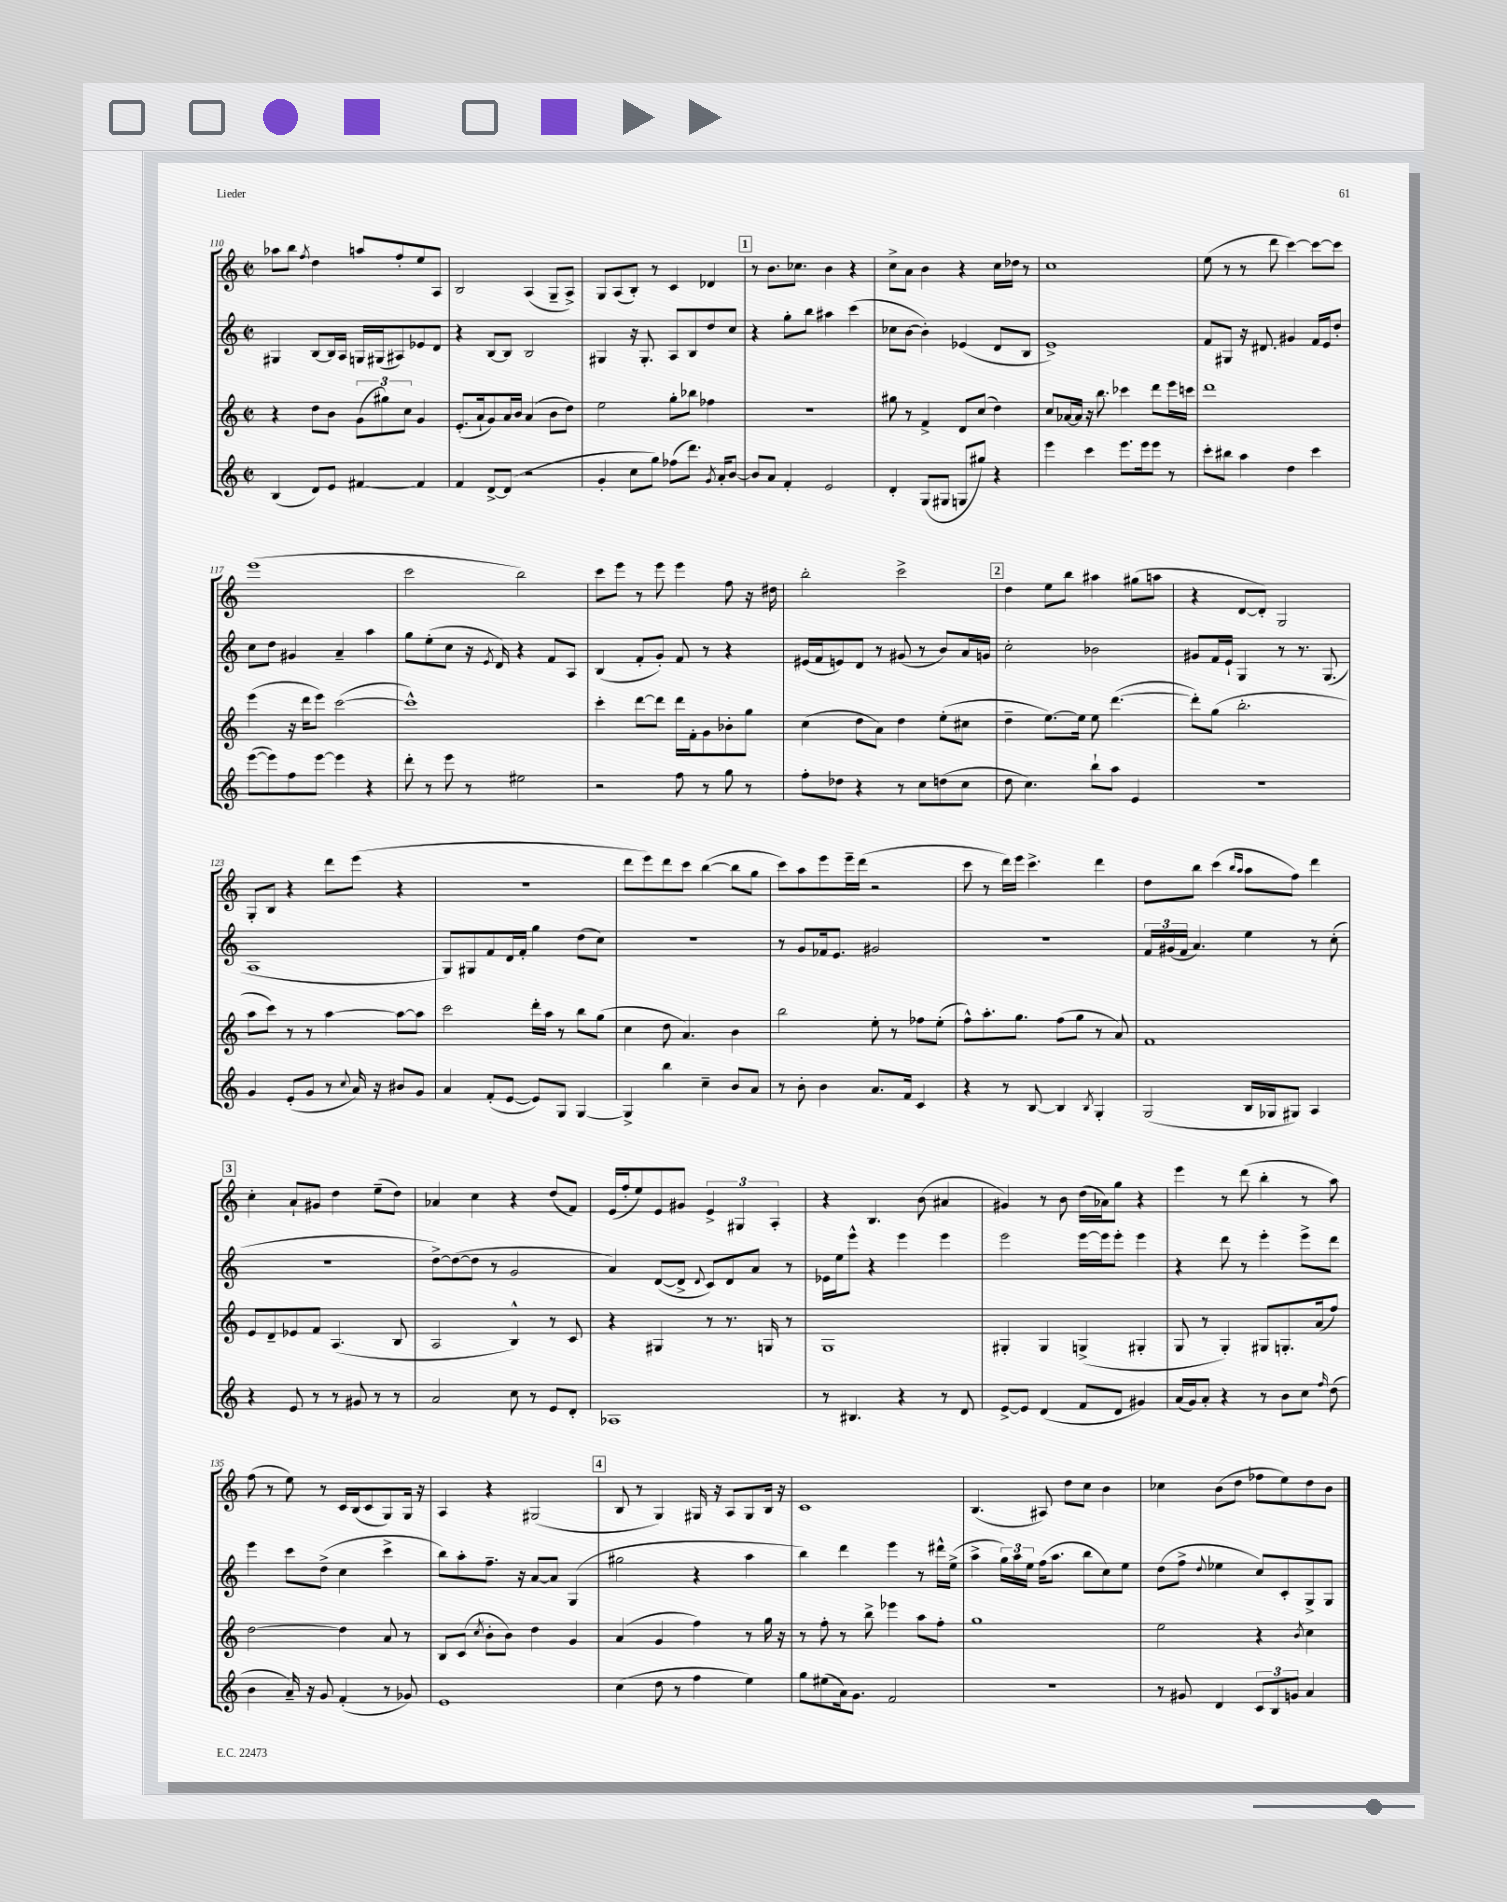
<<
\new StaffGroup <<
\new Staff = "s0" {
    \clef treble \key c \major \defaultTimeSignature \time 2/2
    \autoBeamOff aes''8[ b''8] \acciaccatura { f''8 } d''4 a''8[ f''8-. e''8 a8] |
    b2 a4( g8[-- a8]->) |
    g8[ a8( b8]-.) r8 c'4 des'4 |
    \mark \markup { \box "1" } r8 b'8.[ ces''8.] b'4 r4 |
    c''8[-> a'8] b'4 r4 c''16[ des''16] r8 |
    c''1 |
    e''8( r8 r8 d'''8 c'''4~) c'''8[~ c'''8] |
    e'''1( |
    c'''2 b''2) |
    c'''8[ e'''8] r8 e'''8 e'''4 f''8 r16 dis''16 |
    b''2-. c'''2-> |
    \mark \markup { \box "2" } d''4 e''8[ b''8] ais''4 gis''8[( a''8] |
    r4 d'8[~ d'8]-.) g2 |
    g8[-. b8] r4 d'''8[ e'''8]( r4 |
    R1 |
    d'''8[ e'''8) d'''8 c'''8] b''4~( b''8[ g''8] |
    c'''8[) a''8 e'''8 e'''16-- d'''16]( r2 |
    c'''8 r8 d'''16[) e'''16] c'''4.-> d'''4 |
    d''8[ b''8] c'''4( \grace { b''16[ a''16] } a''8[ f''8]) d'''4 |
    \mark \markup { \box "3" } c''4-. a'8[-! gis'8] d''4 e''8[--( d''8]) |
    aes'4 c''4 r4 d''8[( f'8]) |
    e'16[( f''16-. e''8) e'8 gis'8] \tuplet 3/2 { e'4-> gis4 a4-. } |
    r4 b4. b'8( ais'4 |
    gis'4) r8 b'8 d''16[( aes'16) g''8] r4 |
    e'''4 r8 d'''8( b''4-. r8 a''8) |
    f''8( r8 e''8) r8 c'16[ b16( c'8 g8) g16] r16 |
    a4 r4 gis2( |
    \mark \markup { \box "4" } b8 r8 g4) gis16 r16 a8[ gis8 b16] r16 |
    c'1 |
    b4.( ais8) d''8[ c''8] b'4 |
    ces''4 b'8[( d''8] fes''8[ e''8) d''8 b'8] \bar "|." |
}
\new Staff = "s1" {
    \clef treble \key c \major \defaultTimeSignature \time 2/2
    \autoBeamOff gis4 b8[~ b16 a16] g16[ gis16( ais8) ees'8 d'8] |
    r4 b8[~ b8] b2 |
    gis4 r16 gis8.-. a8[ b8 d''8 c''8] |
    \mark \markup { \box "1" } r4 g''8[-. b''8] ais''4 c'''4( |
    ces''8[ b'8]~ b'4-.) ees'4( d'8[ b8] |
    e'1->) |
    f'8[ gis8] r16 dis'8. gis'4 f'16[ e'16 d''8]-. |
    c''8[ d''8] gis'4 a'4-- a''4 |
    g''8[ e''8-.( c''8] r16 \acciaccatura { e'8 } d'16) r4 f'8[ a8] |
    b4( f'8[-. g'8]-.) f'8 r8 r4 |
    eis'16[( f'16 e'8) d'8] r8 gis'8( r8 b'8[) a'16 g'16] |
    \mark \markup { \box "2" } c''2-. bes'2 |
    gis'8[ f'16 e'16]-! g4 r8 r8. g8.( |
    a1 |
    g8[) gis8 f'8 d'16 f'16]-. g''4 d''8[( c''8]) |
    R1 |
    r8 g'8[ fes'16 e'8.] gis'2 |
    R1 |
    \tuplet 3/2 { f'16[ gis'16( f'16] } a'4.) e''4 r8 c''8-.( |
    \mark \markup { \box "3" } R1 |
    d''8[~->) d''8~( d''8] r8 g'2 |
    a'4) d'8[~( d'8]-> \appoggiatura { d'8 } c'8[) d'8 a'8] r8 |
    ees'16[ e''16 e'''8]-^ r4 e'''4 e'''4 |
    e'''2 e'''16[~ e'''16 e'''8]-. e'''4 |
    r4 d'''8 r8 e'''4-. e'''8[-> d'''8] |
    e'''4 c'''8[ d''8]->( c''4 c'''4-> |
    b''8[) a''8-. f''8.]-- r16 a'8[~ a'8] g4( |
    \mark \markup { \box "4" } gis''2 r4 a''4 |
    b''4) d'''4 e'''4 r8 dis'''16[-^ e''16]->( |
    a''4-> \tuplet 3/2 { g''16[) a''16 e''16] } f''16[( a''8.] b''8[ c''8) e''8] |
    d''8[( f''8]-> \appoggiatura { d''8 } ees''4 c''8[) c'8-. g8-> g8] \bar "|." |
}
\new Staff = "s2" {
    \clef treble \key c \major \defaultTimeSignature \time 2/2
    \autoBeamOff r4 d''8[ b'8] \tuplet 3/2 { g'8[( gis''8) c''8] } g'4 |
    e'8.[-.( a'16-! g'8) a'16 b'16] a'4( b'8[ d''8]) |
    e''2 g''8[-. bes''8] fes''4 |
    \mark \markup { \box "1" } R1 |
    gis''8 r8 f'4-> d'8[ c''8]( d''4) |
    c''8[ aes'16~ aes'16] r16 b''8. ces'''4 d'''8[ e'''16 c'''16] |
    d'''1 |
    e'''4( r16 d'''16[ e'''8]) c'''2~( |
    c'''1-^) |
    c'''4-. d'''8[~ d'''8] d'''16[ f'16-. g'8 bes'8-. g''8] |
    c''4( d''8[ a'8]) d''4 e''8[-.( cis''8] |
    \mark \markup { \box "2" } d''4-- e''8.[~) e''16] e''8 d'''4.~( |
    d'''8[-.) g''8]( b''2.-. |
    a''8[ c'''8]) r8 r8 a''4~ a''8[~ a''8] |
    c'''2 d'''16[-. a''16] r8 b''8[ g''8]( |
    c''4 d''8 a'4.) b'4 |
    b''2 e''8-. r8 fes''8[ e''8]-.( |
    f''8[-^) a''8.-. g''8.] f''8[( g''8] r8 a'8) |
    f'1 |
    \mark \markup { \box "3" } e'8[ d'8-- ees'8 f'8] a4.( b8 |
    a2 b4-^) r8 c'8 |
    r4 gis4 r8 r8. g16 r8 |
    g1 |
    gis4-. gis4 g4->( gis4-. |
    g8 r8 g4-.) gis8[ g8.-. a'16( f''8]) |
    d''2~ d''4 a'8 r8 |
    b8[ c'8]( \acciaccatura { c''8 } b'8[-. b'8]) d''4 g'4 |
    \mark \markup { \box "4" } a'4( g'4 f''4) r8 g''16 r16 |
    r8 f''8-. r8 b''8-> ees'''4 a''8[ f''8]-. |
    g''1 |
    e''2 r4 \acciaccatura { b'8 } c''4 \bar "|." |
}
\new Staff = "s3" {
    \clef treble \key c \major \defaultTimeSignature \time 2/2
    \autoBeamOff b4( d'8[) e'8] fis'4~ fis'4 |
    f'4 d'8[~-> d'8]( r2 |
    g'4-. c''8[ g''8]) fes''8[( d'''8.]) \acciaccatura { g'8 } a'16[-. b'8]~ |
    \mark \markup { \box "1" } b'8[ a'8] f'4-. e'2 |
    d'4-. g8[( gis8] g8[ gis''8]) r4 |
    e'''4 c'''4 e'''8.[ e'''16 e'''8] r8 |
    c'''8[-. bis''8] a''4 d''4 c'''4 |
    e'''8[~( e'''8) f''8 e'''8]~ e'''4 r4 |
    d'''8-. r8 e'''8 r8 eis''2 |
    r2 f''8 r8 g''8 r8 |
    f''8[-. des''8] r4 r8 c''8[ d''8( c''8] |
    \mark \markup { \box "2" } d''8 c''4.) b''8[-! a''8] e'4 |
    R1 |
    g'4 e'8[-.( g'8] r8 \appoggiatura { c''8 } a'16) r16 bis'8[ g'8] |
    a'4 f'8[-.( e'8]~ e'8[) g8] g4~ |
    g4-> b''4 c''4-- b'8[ a'8] |
    r8 b'8-. b'4 a'8.[ f'16] c'4 |
    r4 r8 b8~ b4 \acciaccatura { b8 } g4-. |
    g2( b16[ ges16 gis8]) a4 |
    \mark \markup { \box "3" } r4 e'8 r8 r8 gis'8 r8 r8 |
    a'2 c''8 r8 e'8[ d'8]-. |
    aes1 |
    r8 bis4. r4 r8 d'8 |
    e'8[~-> e'8] d'4( f'8[ d'8] gis'4) |
    a'16[( g'16) a'8]-. r4 r8 b'8[ c''8] \grace { f''16 } d''8( |
    b'4 a'16--) r16 g'8 f'4-.( r8 ges'8) |
    e'1 |
    \mark \markup { \box "4" } c''4( d''8 r8 f''4 e''4) |
    g''8[ eis''8( a'16) g'8.] f'2 |
    r1 |
    r8 gis'8 d'4 \tuplet 3/2 { c'8[ b8 g'8] } a'4 \bar "|." |
}
>>
>>
\layout { \context { \Score currentBarNumber = #110 } }
